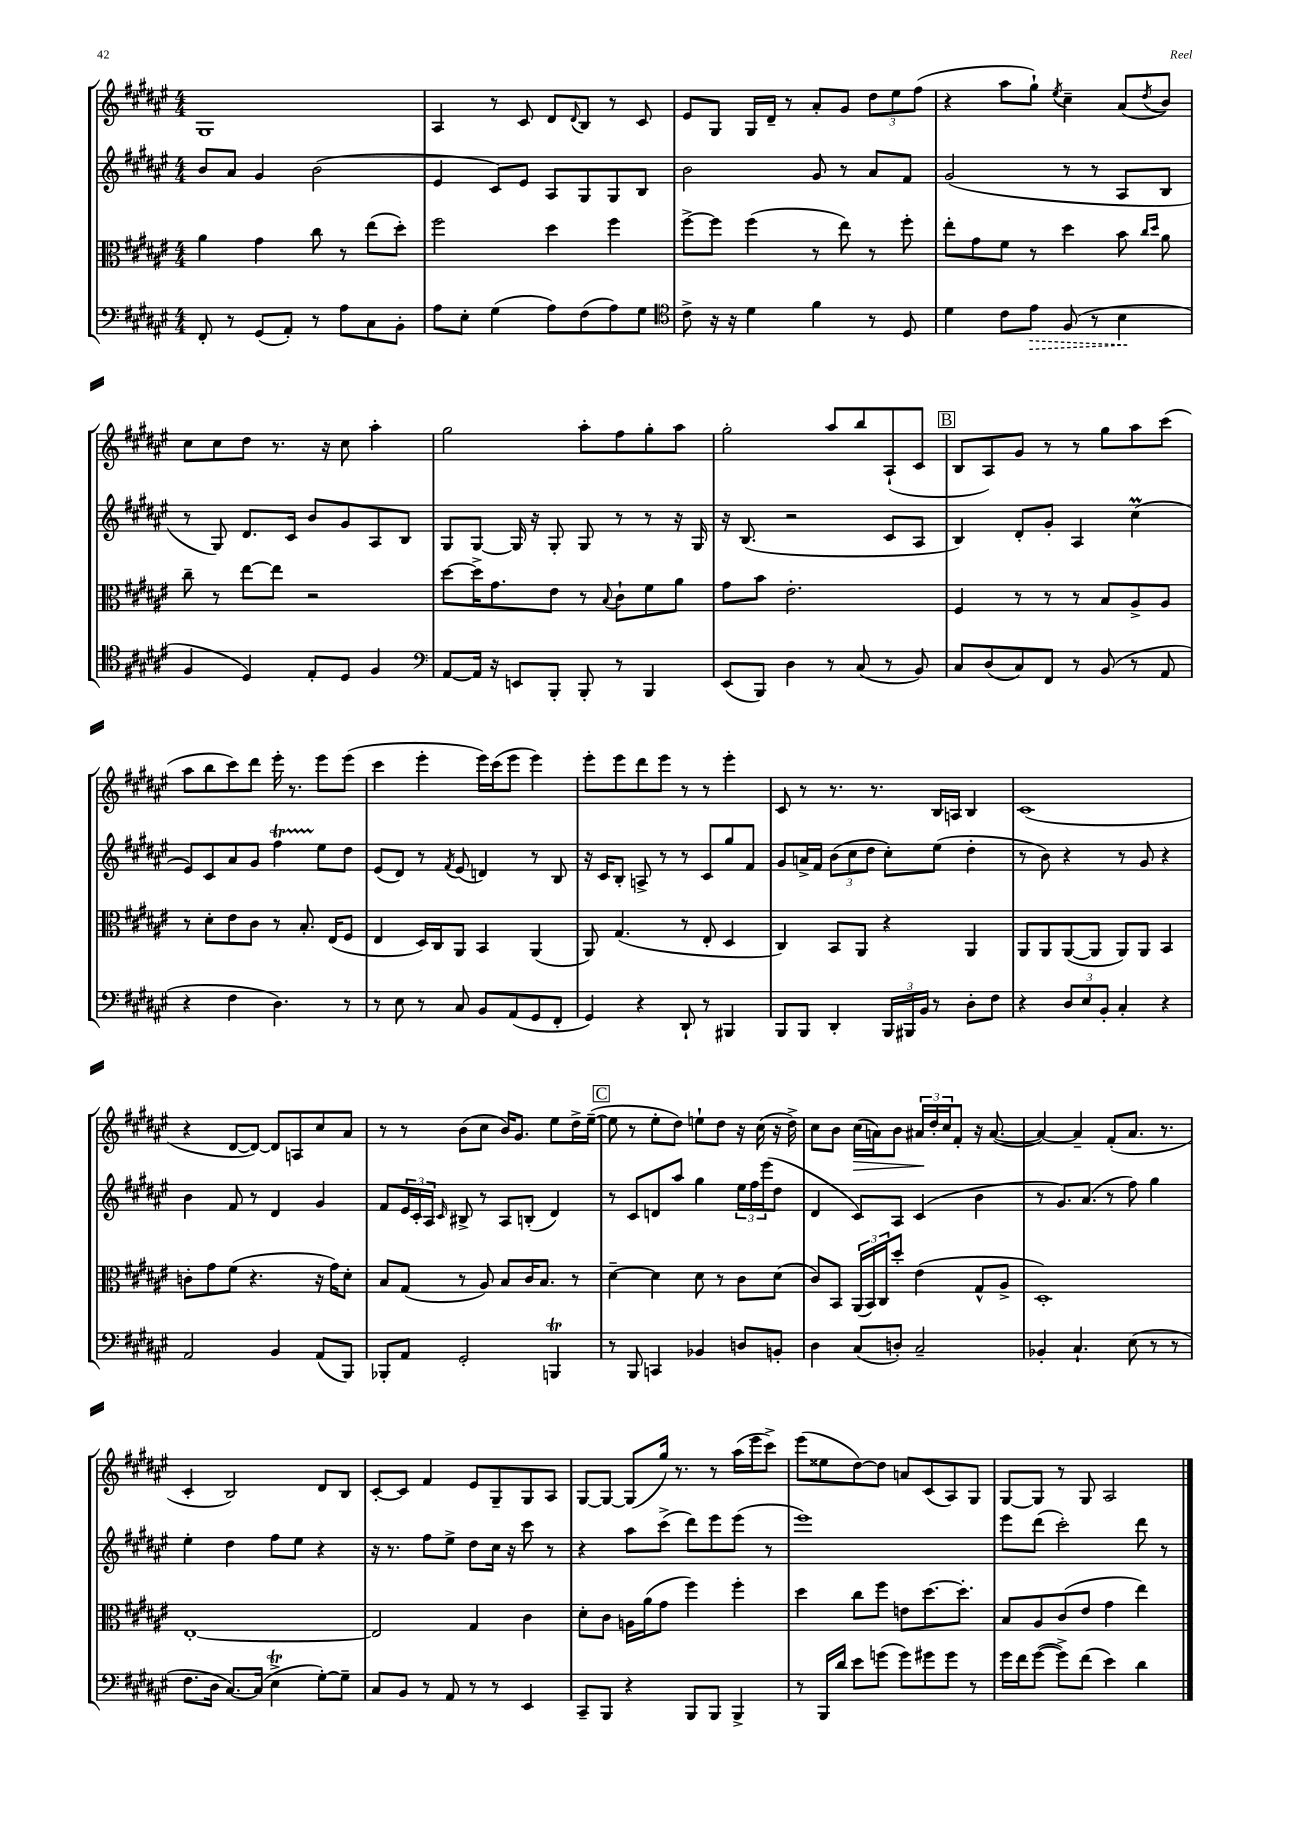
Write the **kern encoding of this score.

**kern	**dynam	**kern	**kern	**kern	**dynam
*part4	*part4	*part3	*part2	*part1	*part1
*staff4	*staff4	*staff3	*staff2	*staff1	*staff1
*clefF4	*	*clefC3	*clefG2	*clefG2	*
*k[f#c#g#d#a#e#]	*	*k[f#c#g#d#a#e#]	*k[f#c#g#d#a#e#]	*k[f#c#g#d#a#e#]	*
*M4/4	*	*M4/4	*M4/4	*M4/4	*
=53	=53	=53	=53	=53	=53
8FF#'/	.	4a#\	8b/L	1G#	.
8r	.	.	8a#/J	.	.
(8GG#/L	.	4g#\	4g#/	.	.
8AA#'/J)	.	.	.	.	.
8r	.	8cc#\	(2b\	.	.
8A#\L	.	8r	.	.	.
8C#\	.	(8ee#\L	.	.	.
8BB'\J	.	8dd#'\J)	.	.	.
=54	=54	=54	=54	=54	=54
8A#\L	.	2ff#\	4e#/	4A#/	.
8E#'\J	.	.	.	.	.
(4G#\	.	.	8c#/L)	8r	.
.	.	.	8e#/J	8c#/	.
8A#\L)	.	4dd#\	8A#/L	8d#/L	.
.	.	.	.	8qqd#/	.
(8F#\	.	.	8G#/	8B/J	.
8A#\)	.	4ff#\	8G#/	8r	.
8G#\J	.	.	8B/J	8c#/	.
=55	=55	=55	=55	=55	=55
*clefC4	*	*	*	*	*
8c#^\	.	[8ff#^\L	2b\	8e#/L	.
16r	.	8ff#\J]	.	8G#/J	.
16r	.	.	.	.	.
4d#\	.	(4ff#\	.	16G#/LL	.
.	.	.	.	16d#~/JJ	.
.	.	.	.	8r	.
4f#\	.	8r	8g#/	8a#'/L	.
.	.	8ee#\)	8r	8g#/J	.
8r	.	8r	8a#/L	12dd#\L	.
.	.	.	.	12ee#\	.
8D#/	.	8ff#'\	8f#/J	.	.
.	.	.	.	(12ff#\J	.
=56	=56	=56	=56	=56	=56
4d#\	.	8ee#'\L	(2g#/	4r	.
.	.	8g#\	.	.	.
8c#\L	.	8f#\J	.	8aa#\L	.
!	!LO:HP:b	!	!	!	!
8e#\J	>	8r	.	8gg#`\J)	.
.	.	.	.	8qee#/	.
(8F#/	.	4dd#\	8r	4cc#~\	.
8r	.	.	8r	.	.
4B\	.	8b\	8A#/L	(8a#/L	.
.	.	16qqcc#/LL	.	.	.
.	.	16qqdd#/JJ	.	8qdd#/	.
.	.	8a#\	8B/J	8b/J)	.
.	]	.	.	.	.
!!LO:LB:g=z
=57	=57	=57	=57	=57	=57
4F#/	.	8cc#~\	8r	8cc#\L	.
.	.	8r	8G#/)	8cc#\	.
4D#/)	.	[8ee#\L	8.d#/L	8dd#\J	.
.	.	8ee#\J]	.	8.r	.
.	.	.	16c#/Jk	.	.
8E#'/L	.	2r	8b/L	.	.
.	.	.	.	16r	.
8D#/J	.	.	8g#/	8cc#\	.
4F#/	.	.	8A#/	4aa#'\	.
.	.	.	8B/J	.	.
=58	=58	=58	=58	=58	=58
*clefF4	*	*	*	*	*
[8AA#/L	.	[8dd#\L	8G#/L	2gg#\	.
16AA#/Jk]	.	16dd#^\K]	[8G#/J	.	.
16r	.	8.g#\	.	.	.
8EEn/L	.	.	16G#/]	.	.
.	.	.	16r	.	.
8BBB'/J	.	8e#\J	8G#'/	.	.
8BBB'/	.	8r	8G#/	8aa#'\L	.
.	.	8qqB/	.	.	.
8r	.	8c#`\L	8r	8ff#\	.
4BBB/	.	8f#\	8r	8gg#'\	.
.	.	8a#\J	16r	8aa#\J	.
.	.	.	16G#/	.	.
=59	=59	=59	=59	=59	=59
(8EE#/L	.	8g#\L	16r	2gg#'\	.
.	.	.	(8.B/	.	.
8BBB/J)	.	8b\J	.	.	.
4D#\	.	2.e#'\	2r	.	.
8r	.	.	.	8aa#/L	.
(8C#/	.	.	.	8bb/	.
8r	.	.	8c#/L	(8A#`/	.
8BB/)	.	.	8A#/J	8c#/J	.
!!LO:REH:place=s1:t=B
=60	=60	=60	=60	=60	=60
8C#/L	.	4F#/	4B/)	8B/L	.
(8D#/	.	.	.	8A#/)	.
8C#/)	.	8r	8d#'/L	8g#/J	.
8FF#/J	.	8r	8g#'/J	8r	.
8r	.	8r	4A#/	8r	.
(8BB/	.	8B/L	.	8gg#\L	.
8r	.	8A#^/	(4cc#M\	8aa#\	.
8AA#/	.	8A#/J	.	(8ccc#\J	.
!!LO:LB:g=z
=61	=61	=61	=61	=61	=61
4r	.	8r	8e#/L)	8aa#\L	.
.	.	8d#'\L	8c#/	8bb\	.
4F#\	.	8e#\	8a#/	8ccc#\)	.
.	.	8c#\J	8g#/J	8ddd#\J	.
4.D#\)	.	8r	4ff#T\	16eee#'\	.
.	.	.	.	8.r	.
.	.	8.B'/	.	.	.
.	.	.	8ee#\L	8eee#\L	.
.	.	(16E#/KL	.	.	.
8r	.	8F#/J	8dd#\J	(8eee#\J	.
=62	=62	=62	=62	=62	=62
8r	.	4E#/	(8e#/L	4ccc#\	.
8E#\	.	.	8d#/J)	.	.
8r	.	16D#/LL)	8r	4eee#'\	.
.	.	16C#/J	.	.	.
.	.	.	8qf#/	.	.
8C#/	.	8AA#/J	(8e#/	.	.
8BB/L	.	4BB/	4dn/)	16eee#\LL)	.
.	.	.	.	(16ccc#\J	.
(8AA#/	.	.	.	8eee#\J	.
8GG#/	.	(4AA#/	8r	4eee#\)	.
8FF#'/J	.	.	8B/	.	.
=63	=63	=63	=63	=63	=63
4GG#/)	.	8AA#/)	16r	8eee#'\L	.
.	.	.	16c#/KL	.	.
.	.	(4.G#/	8B'/J	8eee#\	.
4r	.	.	8An^/	8ddd#\	.
.	.	.	8r	8eee#\J	.
8DD#`/	.	8r	8r	8r	.
8r	.	8E#'/	8c#/L	8r	.
4BBB#X/	.	4D#/	8gg#/	4eee#'\	.
.	.	.	8f#/J	.	.
=64	=64	=64	=64	=64	=64
8BBB/L	.	4C#/)	8g#/L	8c#/	.
8BBB/J	.	.	16an^/L	8r	.
.	.	.	16f#/JJ	.	.
4DD#'/	.	8BB/L	(12b\L	8.r	.
.	.	.	12cc#\	.	.
.	.	8AA#/J	.	.	.
.	.	.	12dd#\J	.	.
.	.	.	.	8.r	.
24BBB/LL	.	4r	8cc#'\L)	.	.
24BBB#X/	.	.	.	.	.
24BB/JJ	.	.	.	.	.
8r	.	.	(8ee#\J	16B/LL	.
.	.	.	.	16An/JJ	.
8D#'\L	.	4AA#/	4dd#'\	4B/	.
8F#\J	.	.	.	.	.
=65	=65	=65	=65	=65	=65
4r	.	8AA#/L	8r	(1c#	.
.	.	8AA#/	8b\)	.	.
12D#/L	.	([8AA#/	4r	.	.
12E#/	.	.	.	.	.
.	.	8AA#/J]	.	.	.
12BB'/J	.	.	.	.	.
4C#'/	.	8AA#/L)	8r	.	.
.	.	8AA#/J	8g#/	.	.
4r	.	4BB/	4r	.	.
!!LO:LB:g=z
=66	=66	=66	=66	=66	=66
2AA#/	.	8cn'\L	4b\	4r	.
.	.	8g#\	.	.	.
.	.	(8f#\J	8f#/	[8d#/L	.
.	.	4.r	8r	8d#/J_)	.
4BB/	.	.	4d#/	8d#/L]	.
.	.	.	.	8An/	.
(8AA#/L	.	16r	4g#/	8cc#/	.
.	.	16g#\KL)	.	.	.
8BBB/J)	.	8d#'\J	.	8a#/J	.
=67	=67	=67	=67	=67	=67
8BBB-X'/L	.	8B/L	8f#/L	8r	.
8AA#/J	.	(8G#/J	24e#/L	8r	.
.	.	.	24c#'/	.	.
.	.	.	24A#/JJ	.	.
.	.	.	16qqc#/	.	.
2GG#'/	.	8r	8B#X^/	(8b\L	.
.	.	8A#/)	8r	8cc#\J	.
.	.	8B/L	8A#/L	16b/KL)	.
.	.	.	.	8.g#/J	.
.	.	16c#/K	(8Bn'/J	.	.
.	.	8.B/J	.	.	.
4BBBnT/	.	.	4d#/)	8ee#\L	.
.	.	8r	.	16dd#^\L	.
.	.	.	.	([16ee#~\JJ	.
!!LO:REH:place=s1:t=C
=68	=68	=68	=68	=68	=68
8r	.	[4d#~\	8r	8ee#\]	.
8BBB/	.	.	8c#/L	8r	.
4CCn/	.	4d#\]	8dn/	8ee#'\L	.
.	.	.	8aa#/J	8dd#\J)	.
4BB-X/	.	8d#\	4gg#\	8een`\L	.
.	.	8r	.	8dd#\J	.
8Dn/L	.	8c#\L	24ee#\LL	16r	.
.	.	.	24ff#\	.	.
.	.	.	.	(16cc#\	.
.	.	.	(24eee#\J	.	.
8BBn'/J	.	(8d#\J	8dd#\J	16r	.
.	.	.	.	16dd#^\)	.
=69	=69	=69	=69	=69	=69
4D#\	.	8c#/L)	4d#/	8cc#\L	.
.	.	8BB/J	.	8b\J	.
!	!	!	!	!	!LO:HP:b
(8C#/L	.	(24AA#/LL	8c#/L)	(16cc#\LL	>
.	.	24BB/)	.	.	.
.	.	.	.	16an\J)	.
.	.	24C#/J	.	.	.
8Dn'/J)	.	8dd#'/J	8A#/J	8b\J	.
2C#~/	.	(4e#\	(4c#/	24a#X/LL	.
.	.	.	.	24dd#'/	]
.	.	.	.	24cc#/J	.
.	.	.	.	8f#'/J	.
.	.	8G#^^/L	4b\	16r	.
.	.	.	.	([8.a#/	.
.	.	8A#^/J	.	.	.
=70	=70	=70	=70	=70	=70
4BB-X'/	.	1D#')	8r	4a#/_)	.
.	.	.	8.g#/L)	.	.
4.C#`/	.	.	.	4a#~/]	.
.	.	.	(8.a#/J	.	.
.	.	.	8r	(8f#'/L	.
(8E#\	.	.	8ff#\)	8.a#/J	.
8r	.	.	4gg#\	.	.
.	.	.	.	8.r	.
8r	.	.	.	.	.
!!LO:LB:g=z
=71	=71	=71	=71	=71	=71
8.F#\L	.	[1E#'	4ee#'\	4c#'/	.
16D#\Jk	.	.	.	.	.
[8.C#/L)	.	.	4dd#\	2B/)	.
(16C#/Jk]	.	.	.	.	.
4E#t^\	.	.	8ff#\L	.	.
.	.	.	8ee#\J	.	.
[8G#'\L)	.	.	4r	8d#/L	.
8G#~\J]	.	.	.	8B/J	.
=72	=72	=72	=72	=72	=72
8C#/L	.	2E#/]	16r	[8c#'/L	.
.	.	.	8.r	.	.
8BB/J	.	.	.	8c#/J]	.
8r	.	.	8ff#\L	4f#/	.
8AA#/	.	.	8ee#^\J	.	.
8r	.	4G#/	8dd#\L	8e#/L	.
8r	.	.	16cc#\Jk	8G#~/	.
.	.	.	16r	.	.
4EE#/	.	4c#\	8ccc#\	8G#/	.
.	.	.	8r	8A#/J	.
=73	=73	=73	=73	=73	=73
8CC#~/L	.	8d#'\L	4r	[8G#/L	.
8BBB/J	.	8c#\J	.	8G#/J_	.
4r	.	16An\LL	8aa#\L	(8G#/L]	.
.	.	(16a#\J	.	.	.
.	.	8g#\J	(8ccc#^\J	16gg#/Jk)	.
.	.	.	.	8.r	.
8BBB/L	.	4ff#\)	8ddd#\L)	.	.
8BBB/J	.	.	8eee#\	8r	.
4BBB^/	.	4ff#'\	(8eee#\J	(16aa#\LL	.
.	.	.	.	16eee#\J	.
.	.	.	8r	8ccc#^\J)	.
=74	=74	=74	=74	=74	=74
8r	.	4dd#\	1eee#)	(8eee#\L	.
16BBB/LL	.	.	.	8ee##X\	.
16d#/JJ	.	.	.	.	.
8e#\L	.	8cc#\L	.	[8dd#\)	.
(8gn\J	.	8ff#\J	.	8dd#\J]	.
8g\L)	.	8en\L	.	8an/L	.
8g#X\	.	[8.dd#\	.	(8c#/	.
8g#\J	.	.	.	8A#/)	.
.	.	8.dd#'\J]	.	.	.
8r	.	.	.	8G#/J	.
=75	=75	=75	=75	=75	=75
16g#\LL	.	8B/L	8eee#\L	[8G#/L	.
16f#\J	.	.	.	.	.
([8g#\J	.	8A#/	(8ddd#\J	8G#/J]	.
8g#^\L])	.	(8c#/	2ccc#'\)	8r	.
(8f#\J	.	8e#/J	.	8G#/	.
4e#\)	.	4g#\	.	2A#/	.
4d#\	.	4ee#\)	8ddd#\	.	.
.	.	.	8r	.	.
==	==	==	==	==	==
*-	*-	*-	*-	*-	*-
